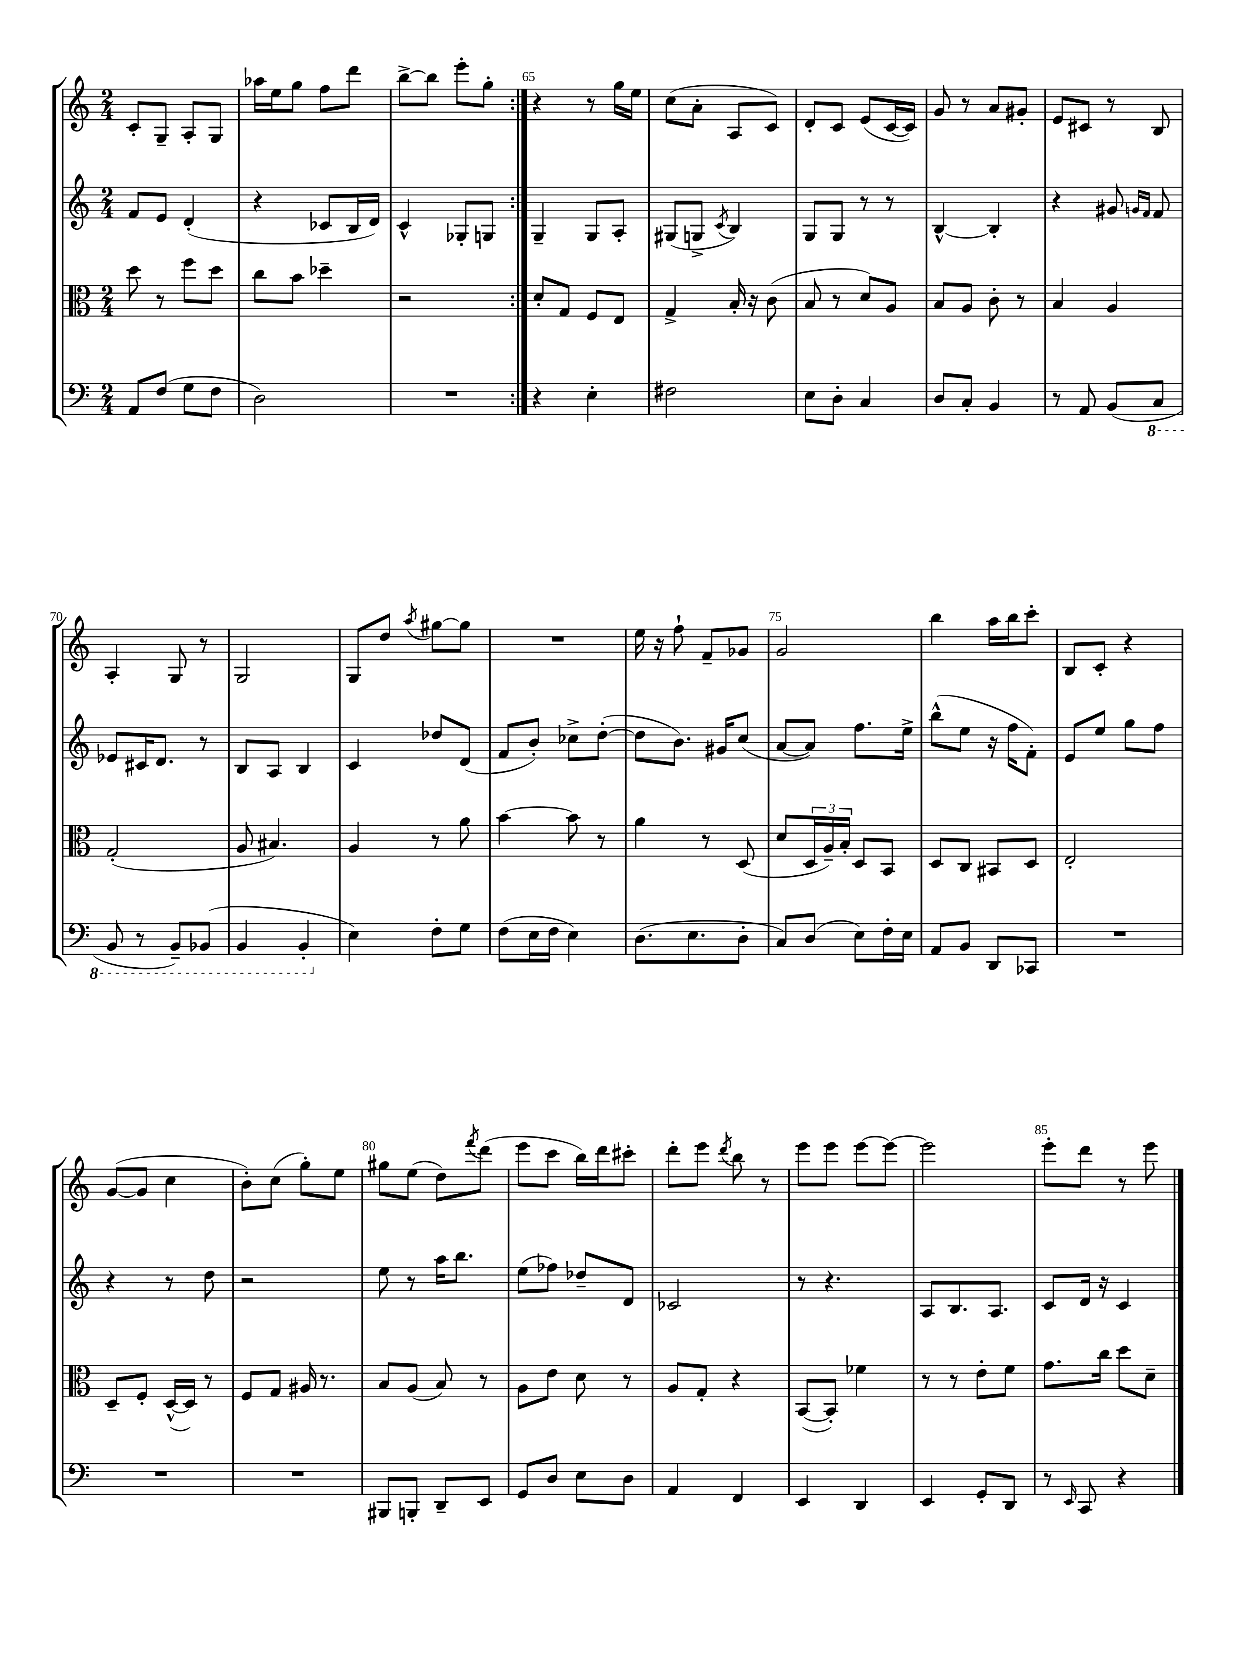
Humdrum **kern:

**kern	**kern	**kern	**kern
*staff4	*staff3	*staff2	*staff1
*clefF4	*clefC3	*clefG2	*clefG2
*k[]	*k[]	*k[]	*k[]
*M2/4	*M2/4	*M2/4	*M2/4
8AA/L	8dd\	8f/L	8c'/L
(8F/J	8r	8e/J	8G~/J
8G\L	8ff\L	(4d'/	8A'/L
8F\J	8dd\J	.	8G/J
=	=	=	=
2D\)	8cc\L	4r	16aa-\LL
.	.	.	16ee\J
.	8b\J	.	8gg\J
.	4dd-~\	8c-/L	8ff\L
.	.	16B/L	8ddd\J
.	.	16d/JJ)	.
=	=	=	=
2r	2r	4c^^/	[8bb^\L
.	.	.	8bb\]J
.	.	8G-'/L	8eee'\L
.	.	8G/J	8gg'\J
=:|!	=:|!	=:|!	=:|!
4r	8d'/L	4G~/	4r
.	8G/J	.	.
4E'\	8F/L	8G/L	8r
.	8E/J	8A'/J	16gg\LL
.	.	.	16ee\JJ
=	=	=	=
2F#\	4G^/	(8G#/L	(8cc\L
.	.	8G^/J	8a'\J
.	.	8qc/	.
.	16B'/	4B/)	8A/L
.	16r	.	.
.	(8c\	.	8c/J)
=	=	=	=
8E\L	8B/	8G/L	8d'/L
8D'\J	8r	8G/J	8c/J
4C/	8d/L)	8r	(8e/L
.	8A/J	8r	[16c/L
.	.	.	16c/]JJ)
=	=	=	=
8D/L	8B/L	[4B^^/	8g/
8C'/J	8A/J	.	8r
4BB/	8c'\	4B'/]	8a/L
.	8r	.	8g#'/J
=	=	=	=
8r	4B/	4r	8e/L
8AA/	.	.	8c#/J
(8BB/L	4A/	8g#/	8r
.	.	16qqg/LL	.
.	.	16qqf/JJ	.
8CC/J	.	8f/	8B/
=	=	=	=
8BBB/	(2G'/	8e-/L	4A'/
8r	.	16c#/K	.
.	.	8.d/J	.
8BBB~/L)	.	.	8G/
(8BBB-/J	.	8r	8r
=	=	=	=
4BBB/	8A/	8B/L	2G/
.	4.B#/)	8A/J	.
4BBB'/	.	4B/	.
=	=	=	=
4E\)	4A/	4c/	8G/L
.	.	.	8dd/J
.	.	.	8qaa/
8F'\L	8r	8dd-/L	[8gg#\L
8G\J	8a\	(8d/J	8gg#\]J
=	=	=	=
(8F\L	[4b\	8f/L	2r
16E\L	.	8b'/J)	.
16F\JJ	.	.	.
4E\)	8b\]	8cc-^\L	.
.	8r	([8dd'\J	.
=	=	=	=
(8.D\L	4a\	8dd\]L	16ee\
.	.	.	16r
.	.	8.b\J)	8ff`\
8.E\	.	.	.
.	8r	.	8f~/L
.	.	16g#/LK	.
8D'\J	(8D/	(8cc/J	8g-/J
=	=	=	=
8C/L)	8d/L	[8a/L	2g/
(8D/J	24D/L	8a/]J)	.
.	24A~/)	.	.
.	24B'/JJ	.	.
8E\L)	8D/L	8.ff\L	.
16F'\L	8BB/J	.	.
16E\JJ	.	16ee^\Jk	.
=	=	=	=
8AA/L	8D/L	(8bb^^\L	4bb\
8BB/J	8C/J	8ee\J	.
8DD/L	8BB#/L	16r	16aa\LL
.	.	16ff\LK	16bb\J
8CC-/J	8D/J	8f'\J)	8ccc'\J
=	=	=	=
2r	2E'/	8e/L	8B/L
.	.	8ee/J	8c'/J
.	.	8gg\L	4r
.	.	8ff\J	.
=	=	=	=
2r	8D~/L	4r	([8g/L
.	8F'/J	.	8g/]J
.	([16D^^/LL	8r	4cc\
.	16D/]JJ)	.	.
.	8r	8dd\	.
=	=	=	=
2r	8F/L	2r	8b'\L)
.	8G/J	.	(8cc\J
.	16A#/	.	8gg'\L)
.	8.r	.	.
.	.	.	8ee\J
=	=	=	=
8BBB#/L	8B/L	8ee\	8gg#\L
8BBB'/J	(8A/J	8r	(8ee\J
8DD~/L	8B/)	16aa\LK	8dd\L)
.	.	8.bb\J	.
.	.	.	8qfff/
8EE/J	8r	.	(8ddd\J
=	=	=	=
8GG/L	8A\L	(8ee\L	8eee\L
8D/J	8e\J	8ff-\J)	8ccc\J
8E\L	8d\	8dd-~/L	16bb\LL)
.	.	.	16ddd\J
8D\J	8r	8d/J	8ccc#'\J
=	=	=	=
4AA/	8A/L	2c-/	8ddd'\L
.	8G'/J	.	8eee\J
.	.	.	8qddd/
4FF/	4r	.	8bb\
.	.	.	8r
=	=	=	=
4EE/	([8BB/L	8r	8eee\L
.	8BB'/]J)	4.r	8eee\J
4DD/	4f-\	.	[8eee\L
.	.	.	8eee\_J
=	=	=	=
4EE/	8r	8A/L	2eee\]
.	8r	8.B/	.
8GG'/L	8e'\L	.	.
.	.	8.A/J	.
8DD/J	8f\J	.	.
=	=	=	=
8r	8.g\L	8c/L	8eee'\L
16qqEE/	.	.	.
8CC/	.	16d/Jk	8ddd\J
.	16cc\Jk	16r	.
4r	8dd\L	4c/	8r
.	8d~\J	.	8eee\
==	==	==	==
*-	*-	*-	*-
